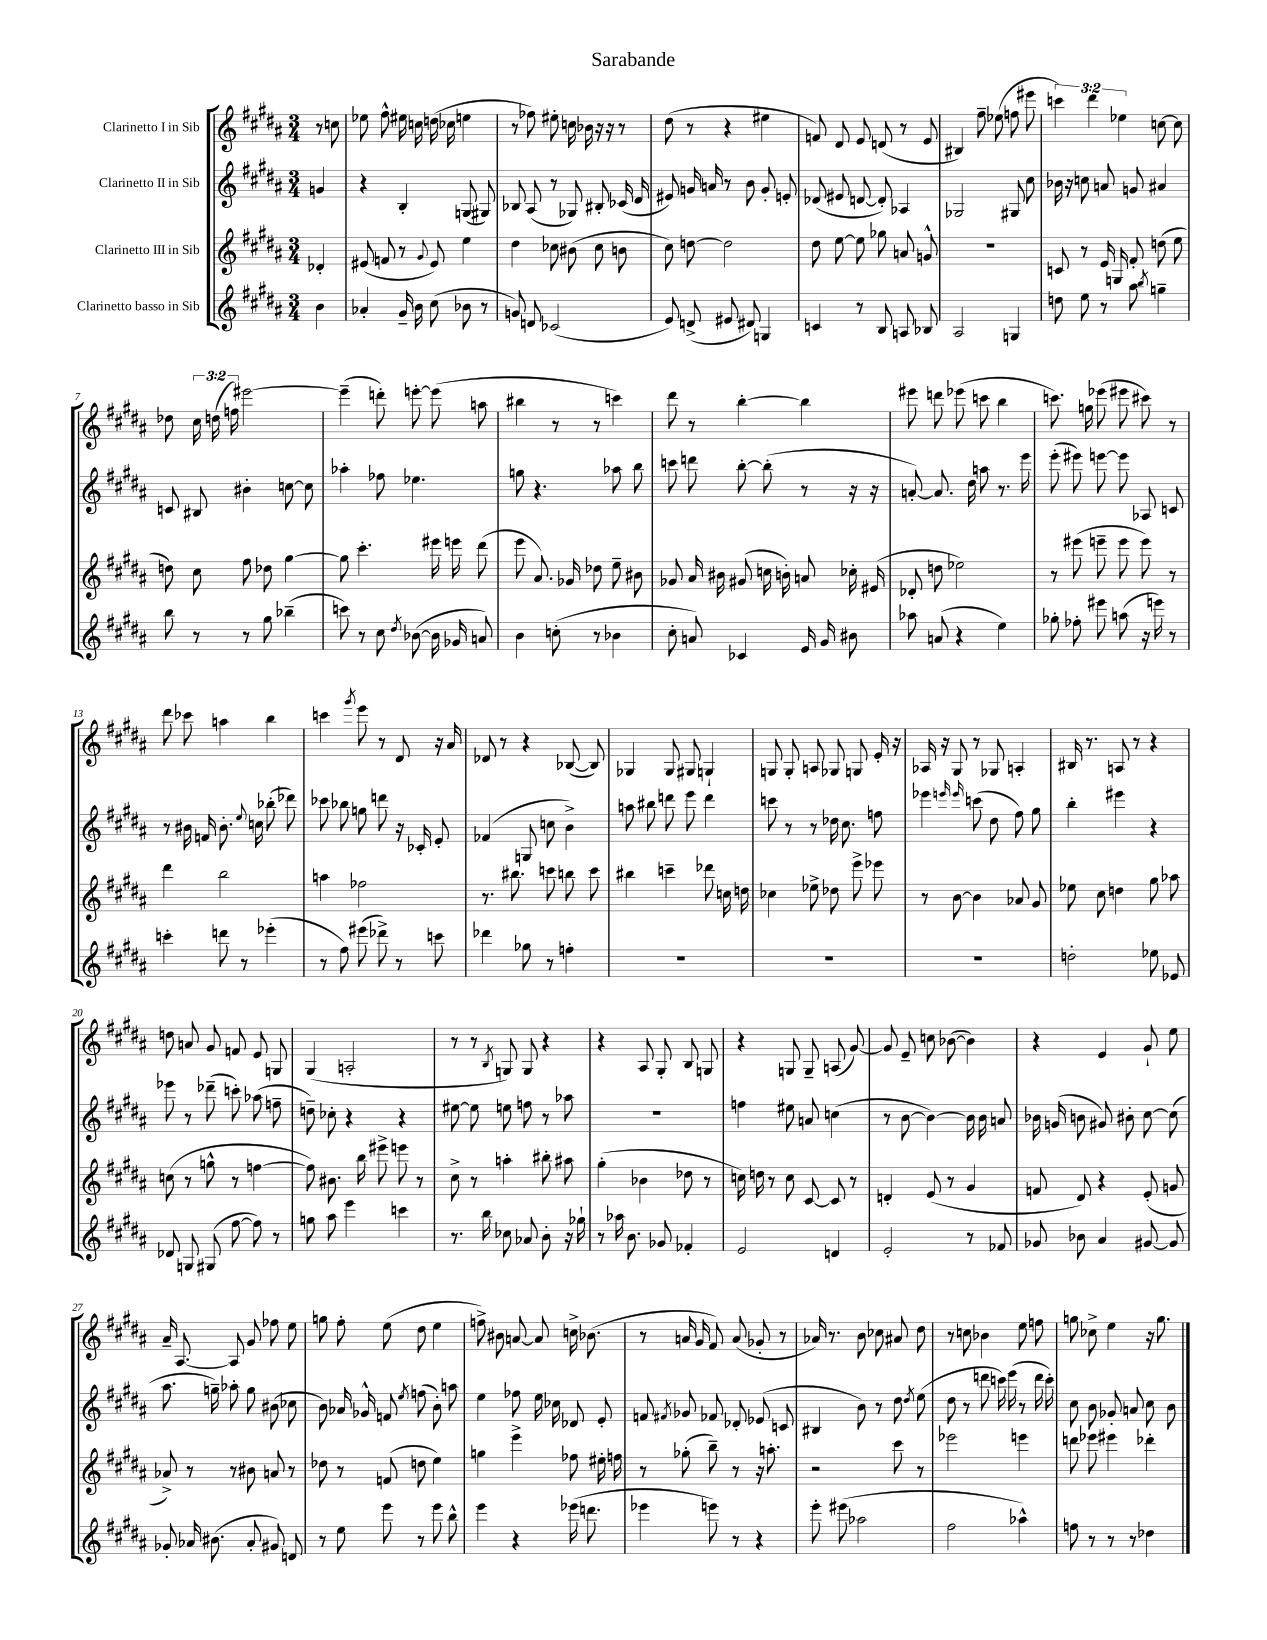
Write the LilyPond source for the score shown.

\header { title = "Sarabande" }
<<
\new StaffGroup <<
\new Staff = "s0" \with { instrumentName = "Clarinetto I in Sib" } {
    \clef treble \key b \major \numericTimeSignature \time 3/4 \override Staff.TupletNumber.text = #tuplet-number::calc-fraction-text \partial 4
    \autoBeamOff r8 c''8 |
    ees''8 fis''8-^ eis''16 c''16 d''16( ces''16 e''4 |
    r8 fes''8) eis''8-. c''16 bes'16 r16 r16 r8 |
    dis''8( r8 r4 eis''4 |
    f'8) dis'8 e'8 d'8( r8 e'8 |
    bis4) fis''8-- ees''8( f''8 eis'''8 |
    \tuplet 3/2 { c'''4) dis'''4 ees''4 } c''8~ c''8 |
    des''8 \tuplet 3/2 { cis''16 d''16( f''16) } eis'''2~ |
    eis'''4--( d'''8-.) e'''8~-. e'''8( a''8 |
    bis''4 r8 r8 c'''4) |
    dis'''8 r8 b''4~-. b''4 |
    eis'''8 d'''8 ees'''8( c'''8 b''4 |
    c'''8.) g''16 ees'''8( eis'''8 cis'''8) r8 |
    dis'''8 ces'''8 a''4 b''4 |
    c'''4 \acciaccatura { gis'''8 } e'''8 r8 dis'8 r16 ais'16 |
    des'8 r8 r4 bes8~( bes8) |
    ges4 ges8 gis8 g4-! |
    g8 g8-. a8 ges8 g8 e'16-. r16 |
    aes16 r16 gis8 r8 ges8 a4-. |
    bis16 r8. a8 r8 r4 |
    d''8 a'8 gis'8 f'8 e'8 g8 |
    gis4( a2-. |
    r8 r8 \acciaccatura { b8 } g8) g8 r4 |
    r4 ais8 gis8-. b8 g8 |
    r4 g8 g8-- a8( gis'8~) |
    gis'8 e'8-- c''8 bes'8~( bes'4) |
    r4 e'4 gis'8-! e''8 |
    ais'16-- ais8.~ ais8 gis'8 fes''8 e''8 |
    g''8 fis''8-. e''8( dis''8 e''4 |
    f''8->) bis'8 a'8~ a'8 c''16-> bes'8.( |
    r8 a'16 gis'16 fis'8) a'8( ges'8-. r8 |
    aes'16) r8. b'8 ces''8 ais'8 dis''8 |
    r8 c''8 bes'4 e''8 f''8 |
    g''8 ces''8-> e''4 r16 g''8. \bar "|." |
}
\new Staff = "s1" \with { instrumentName = "Clarinetto II in Sib" } {
    \clef treble \key b \major \numericTimeSignature \time 3/4 \partial 4
    \autoBeamOff g'4 |
    r4 b4-. g8( gis8) |
    bes8 ais8( r8 ges8) bis8-. ces'16( dis'16 |
    eis'8) g'16 a'16 r8 b'8 g'8-. e'8-. |
    des'8( eis'8 d'8~ d'8-.) aes4 |
    ges2 gis8 cis''8 |
    bes'16 r16 c''8 a'8 g'8 ais'4 |
    c'8 bis8 bis'4-. c''8~ c''8 |
    aes''4-. fes''8 ees''4. |
    g''8 r4. aes''8 b''8 |
    c'''8 d'''8 b''8~-. b''8-.( r8 r16 r16 |
    a'8~-.) a'8. dis''16 a''8 r8. e'''16 |
    e'''8-.( eis'''8) e'''8~ e'''8 aes8 c'8 |
    r8 bis'16 f'16 bis'8.-. \appoggiatura { e''8 } c''16 bes''8-.( des'''8) |
    ces'''8 bes''8 g''8 d'''8 r16 ces'16-. e'8-. |
    fes'4( g8 c''8 b'4->) |
    a''8 bis''8 d'''8 e'''8 d'''4 |
    c'''8 r8 r8 des''16 cis''8. f''8 |
    ees'''4 \grace { e'''16 e'''16 } c'''8( dis''8 fis''8) gis''8 |
    b''4-. eis'''4 r4 |
    ees'''8 r8 des'''8--( c'''8-.) aes''8( f''8-- |
    d''8--) ces''8-. r4 r4 |
    eis''8~ eis''8 e''8 f''8 r8 aes''8 |
    R2. |
    f''4 eis''8 a'8 c''4( |
    r8 b'8~ b'4~) b'16 b'16 a'8 |
    bes'16 g'16( b'8 gis'8) bis'8-. cis''8~ cis''8( |
    ais''8. g''16--) aes''8-. g''8 bis'8( ces''8 |
    b'8) aes'16 ges'16-^ f'8 \acciaccatura { e''8 } f''8( b'8-.) a''8 |
    e''4 fes''8 e''16 ces''16 des'8 e'8-. |
    f'8 \acciaccatura { fis'8 } ges'8 fes'8 des'8-. ees'8( c'8 |
    bis4 b'8) r8 dis''8 \acciaccatura { dis''8 } e''8( |
    dis''8 r8 d'''8 c'''16) e'''16( r8 d'''16 c'''16-.) |
    cis''8 b'8 ges'8-. a'8 cis''8 b'8 \bar "|." |
}
\new Staff = "s2" \with { instrumentName = "Clarinetto III in Sib" } {
    \clef treble \key b \major \numericTimeSignature \time 3/4 \partial 4
    \autoBeamOff des'4-. |
    eis'8( f'8 r8 \appoggiatura { gis'8 } eis'8) e''4 |
    dis''4 ces''8 bis'8( ces''8 b'8 |
    cis''8) d''8~ d''2 |
    dis''8 e''8~ e''8 ges''8 a'8 g'8-^ |
    R2. |
    c'8 r8 e'16 g16 fis'8-. d''8( e''8 |
    d''8) cis''8 fis''8 des''8 gis''4~ |
    gis''8 cis'''4.-. eis'''16 e'''16 dis'''8( |
    e'''8 ais'8.) ges'16 des''8 e''8-- bis'8 |
    ges'8 ais'16 bis'16 gis'8( c''16 b'16-.) a'8 ces''16-. eis'16( |
    des'8-. d''8 ees''2) |
    r8 eis'''8( e'''8-- e'''8 e'''8) r8 |
    dis'''4 b''2 |
    a''4 fes''2 |
    r8. bis''8. c'''8 b''8 c'''8 |
    bis''4 c'''4-- des'''8 c''16 d''16 |
    ces''4 ees''8-> des''8 e'''8-> ees'''8 |
    r8 b'8~ b'4 aes'8 gis'8 |
    ees''8 cis''8 d''4 gis''8 aes''8 |
    c''8( r8 g''8-^ r8 f''4~ |
    f''8) bis'8. b''16 eis'''8-> e'''8 r8 |
    cis''8-> r8 a''4-. bis''8-. ais''8 |
    gis''4-.( bes'4 des''8 r8 |
    c''16) d''16 r8 c''8 cis'8~ cis'8 r8 |
    d'4-. e'8( r8 gis'4 |
    f'8 dis'8) r4 e'8-.( g'8 |
    aes'8->) r8 r8 bis'8 a'8 r8 |
    des''8 r8 f'8( d''8 e''4) |
    g''4 e'''4-> fes''8 eis''16-. f''16 |
    r8 ges''8-.( b''8--) r8 r16 a''8.-. |
    r2 cis'''8 r8 |
    ees'''2 e'''4 |
    d'''8 ees'''8 eis'''4 des'''4-. \bar "|." |
}
\new Staff = "s3" \with { instrumentName = "Clarinetto basso in Sib" } {
    \clef treble \key b \major \numericTimeSignature \time 3/4 \partial 4
    \autoBeamOff b'4 |
    aes'4-. gis'16-- b'16 cis''8( bes'8 r8 |
    g'8) d'8 ces'2( |
    e'8) d'8->( eis'8 dis'8) g4 |
    c'4 r8 b8 a8 bes8 |
    ais2 g4 |
    d''8 e''8 r8 ais''8 \acciaccatura { b''8 } g''4-- |
    b''8 r8 r8 gis''8 bes''4--( |
    c'''8) r8 cis''8 \acciaccatura { dis''8 } bes'8~( bes'16 ges'16 a'8) |
    b'4 c''8-.( r8 bes'4 |
    cis''8-. a'8) ces'4 e'16 gis'16 bis'8 |
    aes''8 a'8( r4 e''4) |
    ges''8-. fes''8-. eis'''8 a''8( r16 e'''16) r8 |
    c'''4-. d'''8 r8 ees'''4-.( |
    r8 fis''8) eis'''8( des'''8->) r8 c'''8 |
    des'''4 ges''8 r8 f''4-. |
    R2. |
    R2. |
    R2. |
    d''2-. ees''8 ees'8 |
    des'8 g8 gis8( fis''8~ fis''8) r8 |
    g''8 ais''8 e'''4 c'''4 |
    r8. b''16 ces''8 aes'8 b'8-. r16 ges''16-! |
    r8 aes''16 b'8. ges'8 fes'4-. |
    e'2 d'4 |
    e'2-. r8 fes'8 |
    ges'8 bes'8 ais'4 gis'8~ gis'8 |
    ges'8-. aes'16 bis'8.( aes'8-. gis'8) d'8 |
    r8 e''8 e'''8 r8 e'''8 b''8-^ |
    e'''4 r4 ees'''16( d'''8. |
    ees'''4 e'''8) r8 r4 |
    e'''8-. eis'''8( aes''2 |
    fis''2 aes''4-^) |
    f''8 r8 r8 r8 des''4 \bar "|." |
}
>>
>>
